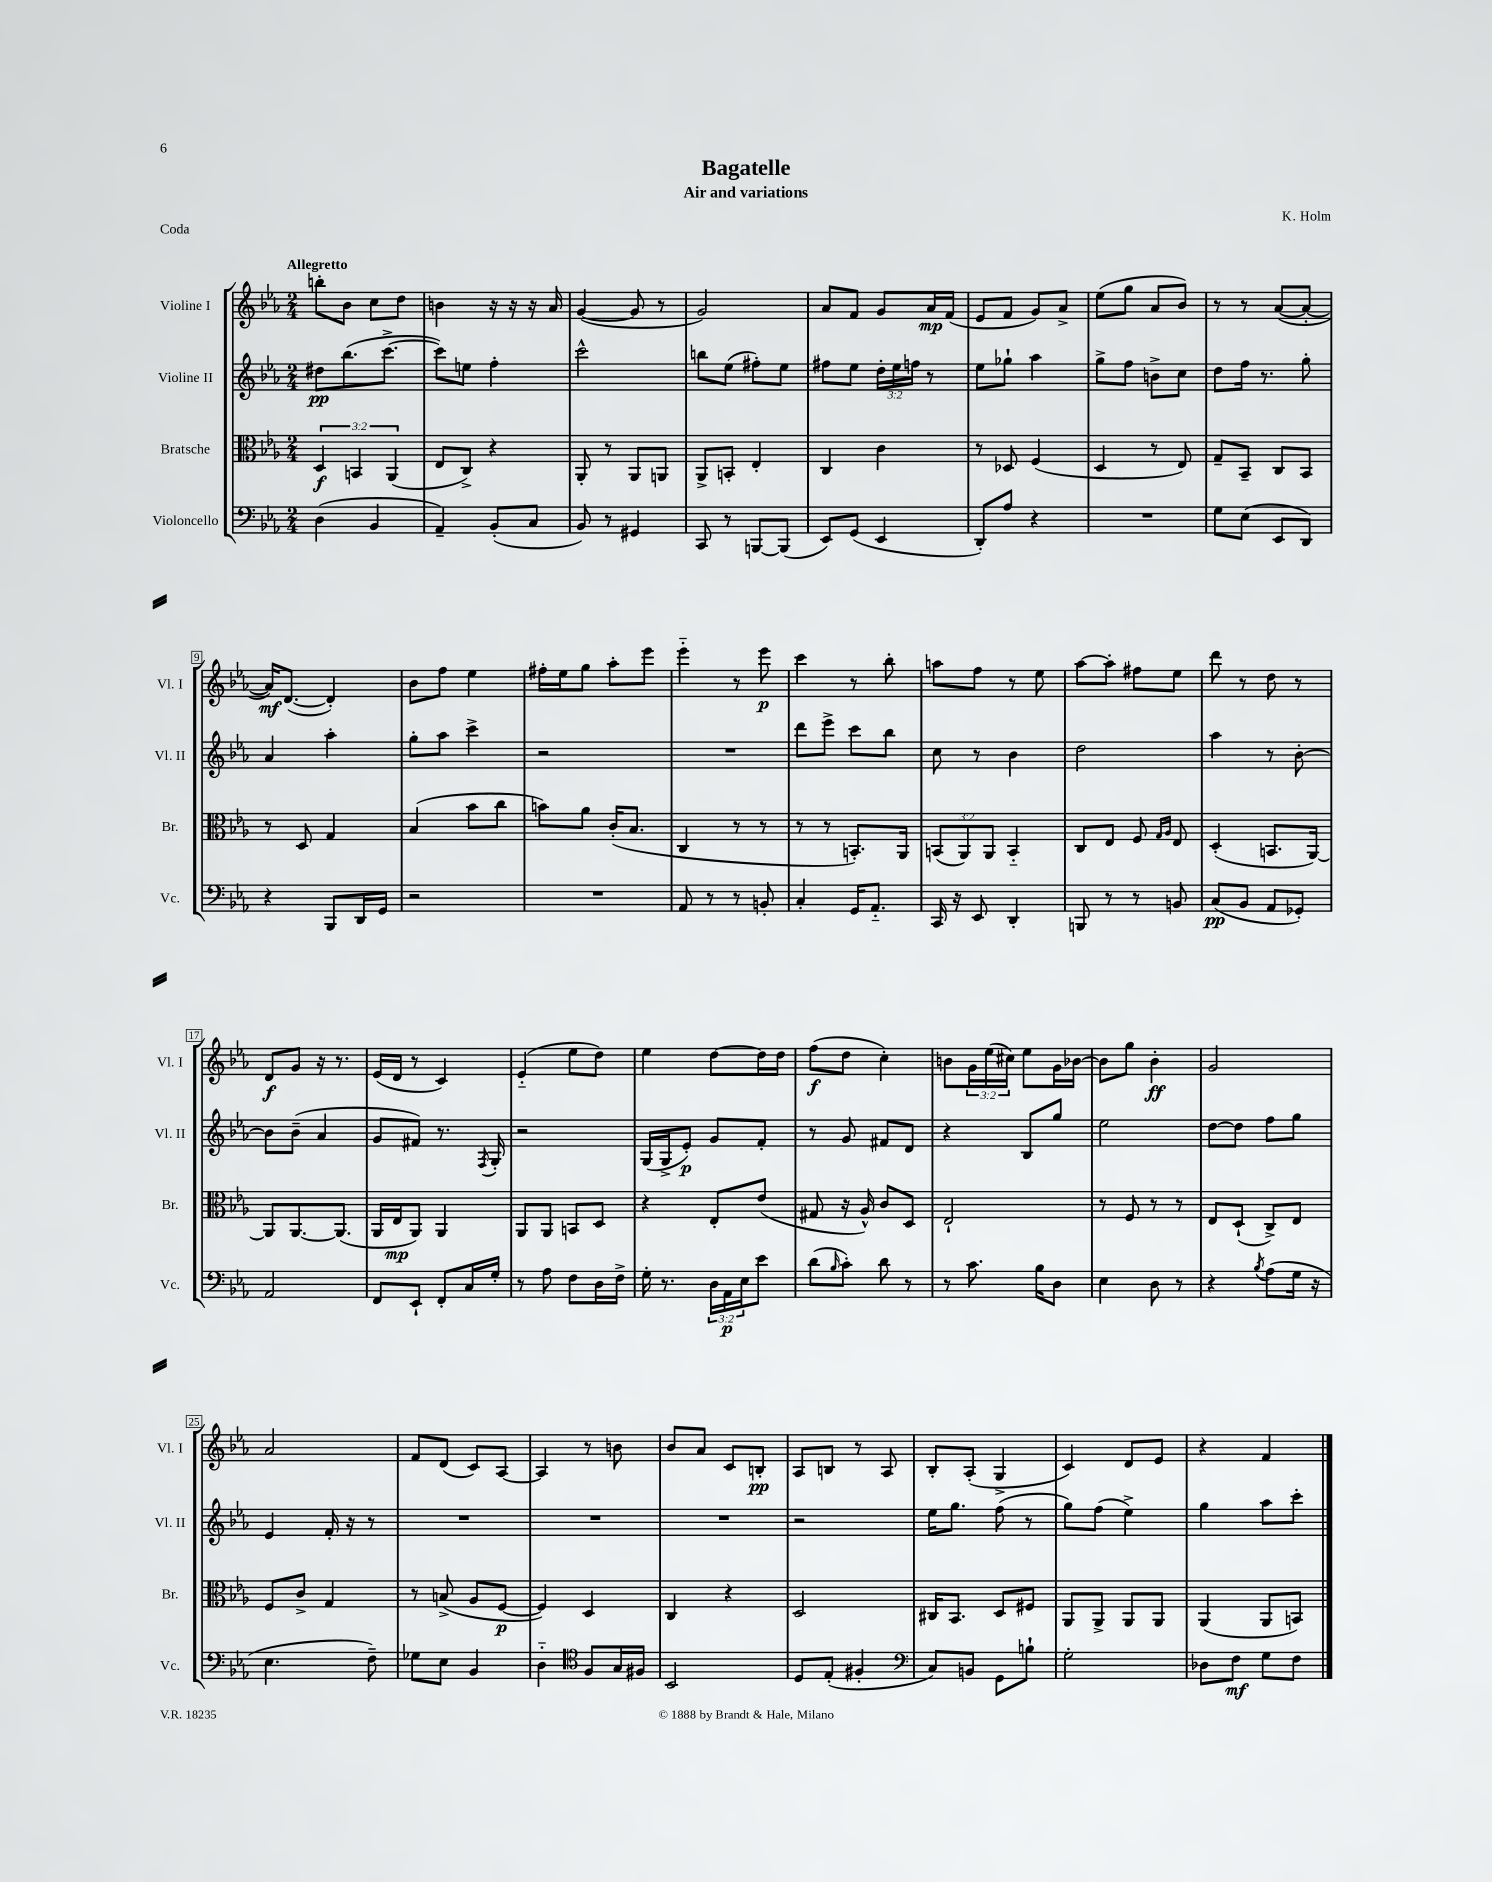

**kern	**kern	**kern	**kern
*staff4	*staff3	*staff2	*staff1
*clefF4	*clefC3	*clefG2	*clefG2
*k[b-e-a-]	*k[b-e-a-]	*k[b-e-a-]	*k[b-e-a-]
*M2/4	*M2/4	*M2/4	*M2/4
(4D	6D	8dd#	8bb'
.	.	(8.bb-	8b-
.	6BB	.	.
4BB-	.	.	8cc
.	.	[8.ccc^	.
.	(6AA-	.	.
.	.	.	8dd
=	=	=	=
4AA-~)	8E-	8ccc])	4b
.	8C^)	8ee	.
(8BB-'	4r	4ff'	16r
.	.	.	16r
8C	.	.	16r
.	.	.	16a-
=	=	=	=
8BB-)	8AA-'	2ccc^^	([4g
8r	8r	.	.
4GG#	8AA-	.	8g]
.	8AA	.	8r
=	=	=	=
8CC	8AA-^	8bb	2g)
8r	8BB'	(8ee-	.
[8BBB	4E-'	8ff#')	.
(8BBB]	.	8ee-	.
=	=	=	=
8EE-)	4C	8ff#	8a-
(8GG	.	8ee-	8f
4EE-	4c	24dd'	8g
.	.	24ee-	.
.	.	24ff	.
.	.	8r	16a-
.	.	.	(16f
=	=	=	=
8DD')	8r	8ee-	8e-
8A-	8D-	8gg-`	8f
4r	(4F	4aa-	8g)
.	.	.	8a-^
=	=	=	=
2r	4D	8gg^	(8ee-
.	.	8ff	8gg
.	8r	8b^	8a-
.	8E-)	8cc	8b-)
=	=	=	=
8G	8G~	8dd	8r
(8E-	8BB-~	16ff	8r
.	.	8.r	.
8EE-	8C	.	([8a-
8DD)	8BB-	8gg'	8a-'_
=	=	=	=
4r	8r	4a-	16a-])
.	.	.	([8.d
.	8D	.	.
8BBB-	4G	4aa-'	4d'])
16DD	.	.	.
16GG	.	.	.
=	=	=	=
2r	(4B-	8gg'	8b-
.	.	8aa-	8ff
.	8b-	4ccc^	4ee-
.	8cc	.	.
=	=	=	=
2r	8b)	2r	16ff#'
.	.	.	16ee-
.	8a-	.	8gg
.	(16c'	.	8aa-'
.	8.B-	.	.
.	.	.	8eee-
=	=	=	=
8AA-	4C	2r	4eee-'~
8r	.	.	.
8r	8r	.	8r
8BB'	8r	.	8eee-
=	=	=	=
4C'	8r	8ddd	4ccc
.	8r	8eee-^	.
16GG	8.BB')	8ccc	8r
8.AA-'~	.	.	.
.	.	8bb-	8bb-'
.	16AA-	.	.
=	=	=	=
16CC	(12BB	8cc	8aa
16r	.	.	.
.	12AA-)	.	.
8EE-	.	8r	8ff
.	12AA-	.	.
4DD'	4BB'~	4b-	8r
.	.	.	8ee-
=	=	=	=
8BBB	8C	2dd	[8aa-
8r	8E-	.	8aa-']
8r	8F	.	8ff#
.	16qqG	.	.
.	16qqA-	.	.
8BB	8E-	.	8ee-
=	=	=	=
(8C	(4D'	4aa-	8ddd
8BB-	.	.	8r
8AA-	8.BB	8r	8dd
8GG-')	.	[8b-'	8r
.	[16AA-)	.	.
=	=	=	=
2AA-	8AA-]	8b-]	8d
.	[8.AA-	(8b-~	8g
.	.	4a-	16r
.	(8.AA-]	.	8.r
=	=	=	=
8FF	16AA-	8g	(16e-
.	16E-	.	16d
8EE-`	8AA-)	8f#)	8r
8FF'	4AA-	8.r	4c)
16C	.	.	.
.	.	8qF	.
16G'	.	16G'	.
=	=	=	=
8r	8AA-	2r	(4e-'~
8A-	8AA-	.	.
8F	8BB	.	8ee-
16D	8D	.	8dd)
16F^	.	.	.
=	=	=	=
16G'	4r	(16G	4ee-
8.r	.	16G^	.
.	.	8e-')	.
24D	8E-'	8g	[8dd
24AA-	.	.	.
24E-	.	.	.
8e-	(8e-	8f'	16dd]
.	.	.	16dd
=	=	=	=
(8d	8G#	8r	(8ff
16qqB-	.	.	.
8c')	16r	8g	8dd
.	16A-^^)	.	.
8d	8c	8f#	4cc')
8r	8D	8d	.
=	=	=	=
8r	2E-`	4r	8b
8.c	.	.	24g
.	.	.	(24ee-
.	.	.	24cc#)
.	.	8B-	8ee-
16B-	.	.	.
8D	.	8gg	16g
.	.	.	[16b-
=	=	=	=
4E-	8r	2ee-	8b-]
.	8F	.	8gg
8D	8r	.	4b-'
8r	8r	.	.
=	=	=	=
4r	8E-	[8dd	2g
.	(8D`	8dd]	.
8qB-	.	.	.
(8A-	8C^)	8ff	.
16G	8E-	8gg	.
16r	.	.	.
=	=	=	=
4.E-	8F	4e-	2a-
.	8c^	.	.
.	4G	16f'	.
.	.	16r	.
8F~)	.	8r	.
=	=	=	=
8G-	8r	2r	8f
8E-	(8B^	.	(8d
4BB-	8A-	.	8c)
.	[8F	.	[8A-
=	=	=	=
4D'~	4F])	2r	4A-]
*clefC4	*	*	*
8F	4D	.	8r
16G	.	.	8b
16F#	.	.	.
=	=	=	=
2BB-	4C	2r	8b-
.	.	.	8a-
.	4r	.	8c
.	.	.	8B'
=	=	=	=
8D	2D	2r	8A-
(8E-'	.	.	8B
4F#'	.	.	8r
.	.	.	8A-
=	=	=	=
*clefF4	*	*	*
8C)	16C#	16ee-	8B-'
.	8.BB-	8.gg	.
8BB	.	.	(8A-'
8GG	8D	(8ff	4G^
8B`	8F#	8r	.
=	=	=	=
2G'	8AA-	8gg)	4c)
.	8AA-^	(8ff	.
.	8AA-	4ee-^)	8d
.	8AA-	.	8e-
=	=	=	=
8D-	(4AA-	4gg	4r
8F	.	.	.
8G	8AA-	8aa-	4f
8F	8BB)	8ccc'	.
==	==	==	==
*-	*-	*-	*-
